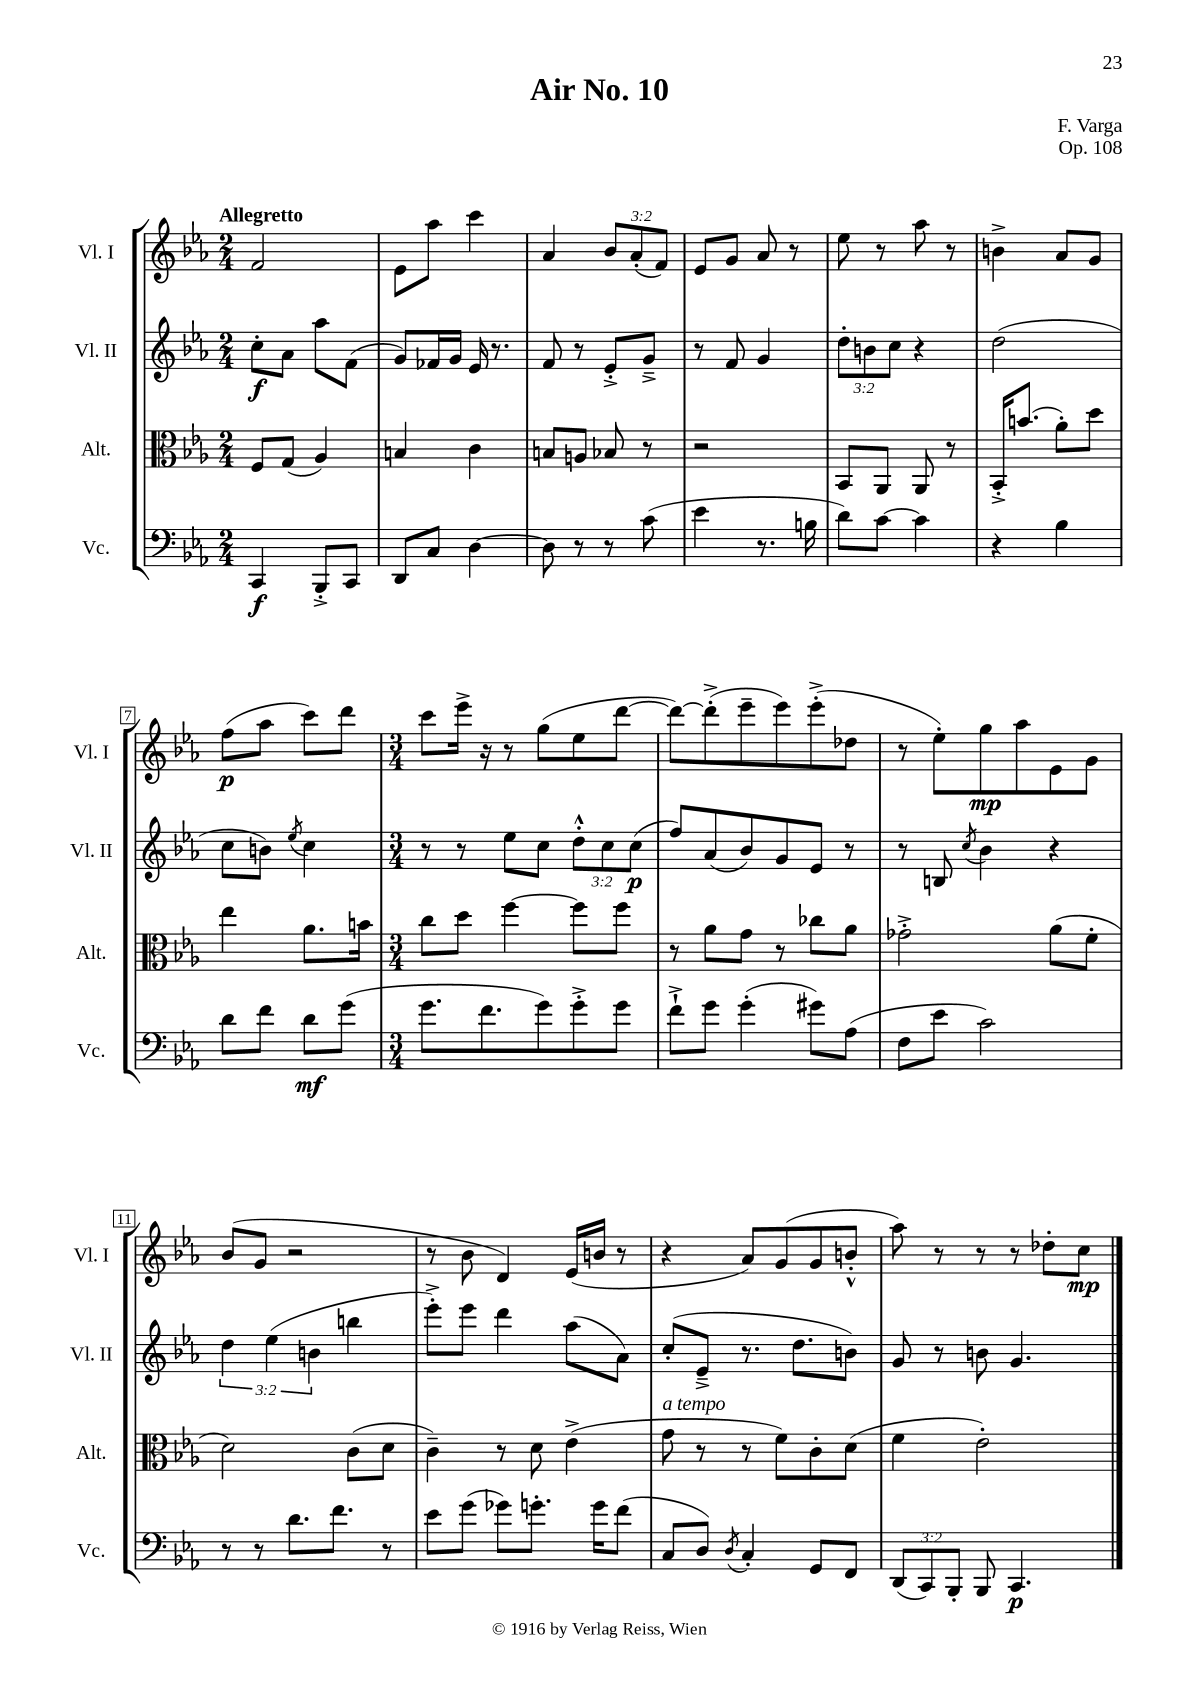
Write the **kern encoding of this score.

**kern	**kern	**kern	**kern
*staff4	*staff3	*staff2	*staff1
*clefF4	*clefC3	*clefG2	*clefG2
*k[b-e-a-]	*k[b-e-a-]	*k[b-e-a-]	*k[b-e-a-]
*M2/4	*M2/4	*M2/4	*M2/4
4CC	8F	8cc'	2f
.	(8G	8a-	.
8BBB-'^	4A-)	8aa-	.
8CC	.	(8f	.
=	=	=	=
8DD	4B	8g)	8e-
8C	.	16f-	8aa-
.	.	16g	.
[4D	4c	16e-	4ccc
.	.	8.r	.
=	=	=	=
8D]	8B	8f	4a-
8r	8A	8r	.
8r	8B-	8e-'^	12b-
.	.	.	(12a-'
(8c	8r	8g~^	.
.	.	.	12f)
=	=	=	=
4e-	2r	8r	8e-
.	.	8f	8g
8.r	.	4g	8a-
.	.	.	8r
16B	.	.	.
=	=	=	=
8d)	8BB-	12dd'	8ee-
.	.	12b	.
[8c	8AA-	.	8r
.	.	12cc	.
4c]	8AA-	4r	8aa-
.	8r	.	8r
=	=	=	=
4r	16BB-'^	(2dd	4b^
.	(8.b	.	.
4B-	8a-')	.	8a-
.	8dd	.	8g
=	=	=	=
8d	4ee-	8cc	(8ff
8f	.	8b)	8aa-
.	.	8qee-	.
8d	8.a-	4cc	8ccc)
(8g	.	.	8ddd
.	16b	.	.
=	=	=	=
*M3/4	*M3/4	*M3/4	*M3/4
8.g	8cc	8r	8ccc
.	8dd	8r	16eee-^
8.f	.	.	16r
.	[4ff	8ee-	8r
8g)	.	8cc	(8gg
8g'^	8ff]	12dd'^^	8ee-
.	.	12cc	.
8g	8ff	.	[8ddd
.	.	(12cc	.
=	=	=	=
8f`^	8r	8ff)	8ddd_)
8g	8a-	(8a-	(8ddd'^]
(4g'	8g	8b-)	8eee-~
.	8r	8g	8eee-)
8g#)	8cc-	8e-	(8eee-'^
(8A-	8a-	8r	8dd-
=	=	=	=
8F	2g-'^	8r	8r
8e-	.	8B	8ee-')
.	.	8qcc	.
2c)	.	4b-	8gg
.	.	.	8aa-
.	(8a-	4r	8e-
.	8f'	.	8g
=	=	=	=
8r	2d)	6dd	(8b-
8r	.	.	8g
.	.	(6ee-	.
8.d	.	.	2r
.	.	6b	.
8.f	.	.	.
.	(8c	4bb	.
8r	8d	.	.
=	=	=	=
8e-	4c~)	8eee-'^)	8r
(8g	.	8eee-	8b-
8g-)	8r	4ddd	4d)
8.g'	8d	.	.
.	(4e-^	(8aa-	(16e-
16g	.	.	16b
(8f	.	8a-)	8r
=	=	=	=
8C	8g	(8cc'	4r
8D)	8r	8e-~^	.
8qD	.	.	.
4C'	8r	8.r	8a-)
.	8f)	.	(8g
.	.	8.dd	.
8GG	8c'	.	8g
8FF	(8d	8b)	8b'^^
=	=	=	=
(12DD	4f	8g	8aa-)
12CC)	.	.	.
.	.	8r	8r
12BBB-'	.	.	.
8BBB-	2e-')	8b	8r
4.CC	.	4.g	8r
.	.	.	8dd-'
.	.	.	8cc
==	==	==	==
*-	*-	*-	*-
